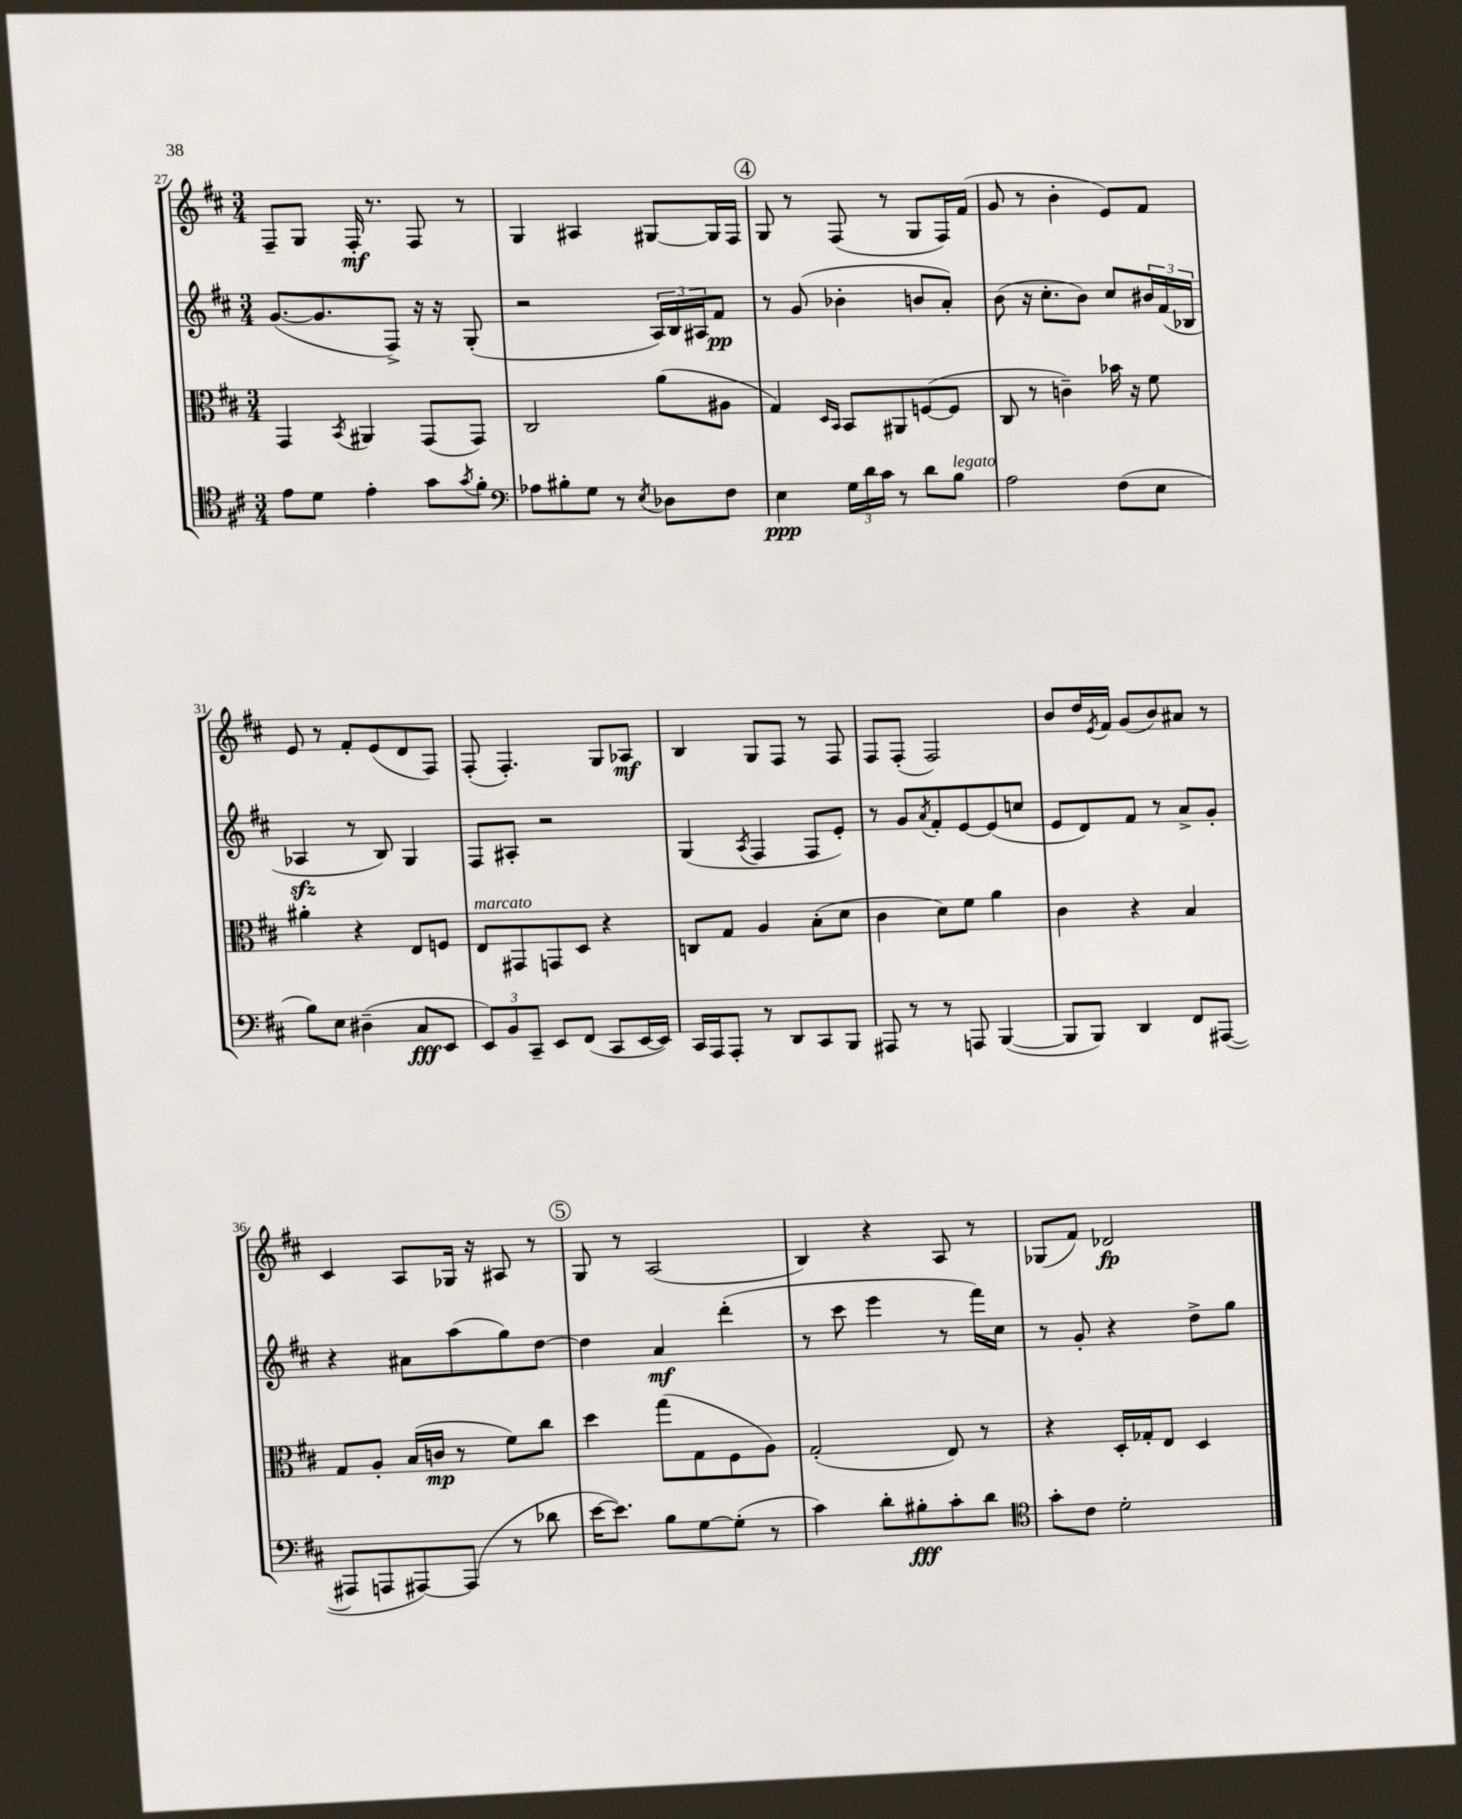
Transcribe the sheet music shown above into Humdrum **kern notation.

**kern	**kern	**kern	**kern
*staff4	*staff3	*staff2	*staff1
*clefC4	*clefC3	*clefG2	*clefG2
*k[f#c#]	*k[f#c#]	*k[f#c#]	*k[f#c#]
*M3/4	*M3/4	*M3/4	*M3/4
8e\L	4GG/	([8.g/L	8F#~/L
8d\J	.	.	8G/J
.	.	8.g/]	.
.	8qBB/	.	.
4e'\	4AA#/	.	16F#'/
.	.	.	8.r
.	.	8F#^/J)	.
8g\L	(8GG/L	16r	8F#/
.	.	16r	.
8qg/	.	.	.
8f#'\J	8GG/J)	(8G'/	8r
=	=	=	=
*clefF4	*	*	*
8A-\L	2C#/	2r	4G/
8B#'\	.	.	.
8G\J	.	.	4A#/
8r	.	.	.
8qE/	.	.	.
8D-\L	(8a\L	24A/LL)	[8G#/L
.	.	24B/	.
.	.	24A#/J	.
8F#\J	8A#\J	8f#/J	16G#/]L
.	.	.	16F#/JJ
=	=	=	=
4E\	4G/)	8r	8G/
.	.	(8g/	8r
.	16qqD/LL	.	.
.	16qqBB/JJ	.	.
24G\LL	8BB/L	4b-'\	(8F#/
24d\	.	.	.
24c#\JJ	.	.	.
8r	8AA#/	.	8r
8d\L	([8F/	8b/L	8G/L
8B\J	8F/]J	8a'/J)	16F#/L)
.	.	.	(16f#/JJ
=	=	=	=
2A\	8C#/	(8b\	8g/
.	8r	16r	8r
.	.	8.cc#'\L	.
.	4c~\)	.	4b'\
.	.	8b\J)	.
(8F#\L	16b-\	8cc#/L	8e/L)
.	16r	.	.
8E\J	8f#\	24b#/L	8f#/J
.	.	(24f#/	.
.	.	24B-/JJ	.
=	=	=	=
8B\L)	4a#'\	4A-/	8e/
8E\J	.	.	8r
(4D#~\	4r	8r	8f#'/L
.	.	8B/)	(8e/
8C#/L	8E/L	4G/	8d/
8EE/J	8F/J	.	8F#/J)
=	=	=	=
12EE/L)	8E/L	8F#/L	(8F#'/
12BB/	.	.	.
.	8GG#/	8A#'/J	4.F#'/)
12CC#~/J	.	.	.
8EE/L	8GG/	2r	.
(8FF#/J	8D/J	.	.
8CC#/L	4r	.	8G/L
[16EE/L	.	.	8A-/J
16EE/]JJ)	.	.	.
=	=	=	=
16CC#/LL	8C/L	(4G/	4B/
16AAA/J	.	.	.
8AAA'/J	8G/J	.	.
.	.	8qA/	.
8r	4A/	4F#/	8G/L
8DD/L	.	.	8F#/J
8CC#/	(8B'\L	8F#/L	8r
8BBB/J	8d\J	8e'/J)	8F#/
=	=	=	=
8AAA#/	4c#\	8r	8F#/L
8r	.	8g/L	(8F#'/J
.	.	8qa/	.
8r	8d\L)	8f#'/	2F#/)
8AAA/	8f#\J	[8e/	.
([4BBB/	4a\	(8e/]	.
.	.	8cc/J	.
=	=	=	=
8BBB/]L	4c#\	8e/L	8b/L
8BBB/J)	.	8d/)	16dd/L
.	.	.	8qe/
.	.	.	16f#/JJ
4DD/	4r	8f#/J	(8g/L
.	.	8r	8b/)
8FF#/L	4B/	8a^/L	8a#/J
([8AAA#/J	.	8g'/J	8r
=	=	=	=
8AAA#/]L	8G/L	4r	4c#/
8AAA/	8A'/J	.	.
[8AAA#/)	(16B/LL	8a#\L	8A/L
.	16c/JJ	.	.
(8AAA#/]J	8r	(8aa\	16G-/Jk
.	.	.	16r
8r	8f#\L)	8gg\)	8A#/
8d-\	8cc#\J	[8dd\J	8r
=	=	=	=
[16e\LK	4dd\	4dd\]	8G/
8.e\]J)	.	.	.
.	.	.	8r
8B\L	(8gg\L	4a/	(2A/
[8G\	8G\	.	.
(8G'\]J	8F#\	(4ddd'\	.
8r	8A\J)	.	.
=	=	=	=
4c#\)	(2G'/	8r	4B/)
.	.	8ccc#\	.
8d'\L	.	4eee\	4r
8B#'\	.	.	.
8c#'\	8E/)	8r	8A/
8d\J	8r	16fff#\LL)	8r
.	.	16cc#\JJ	.
=	=	=	=
*clefC4	*	*	*
8g'\L	4r	8r	(8G-/L
8c#\J	.	8g'/	8f#/J)
2d'\	16D'/LL	4r	2d-/
.	16G-'/J	.	.
.	8E/J	.	.
.	4D/	8dd^\L	.
.	.	8gg\J	.
==	==	==	==
*-	*-	*-	*-
